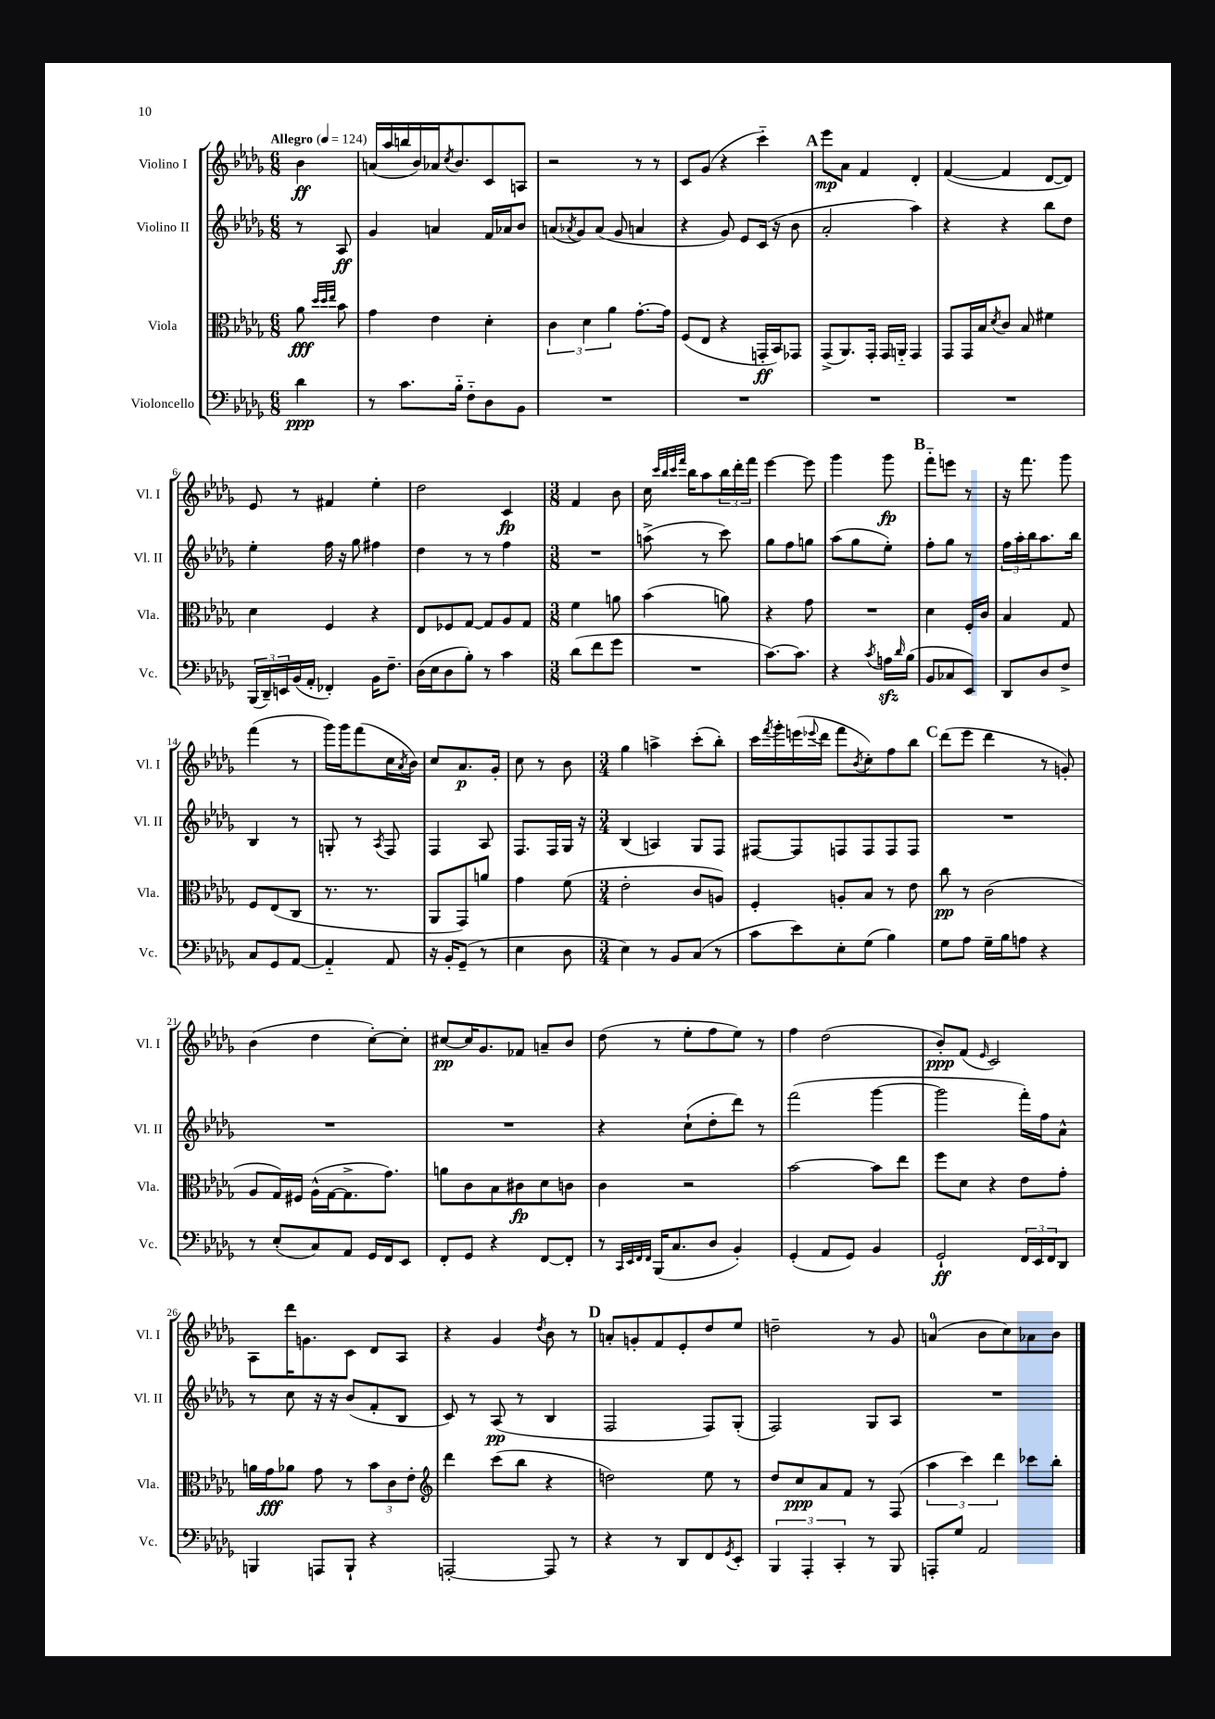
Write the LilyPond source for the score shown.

<<
\new StaffGroup <<
\new Staff = "s0" \with { instrumentName = "Violino I" shortInstrumentName = "Vl. I" } {
    \clef treble \key des \major \numericTimeSignature \time 6/8 \partial 4 \tempo "Allegro" 4 = 124
    bes'4\ff |
    a'16( aes''16 b''16 bes'16) aes'16 \acciaccatura { c''8 } bes'8. c'8 a8 |
    r2 r8 r8 |
    c'8 ges'8( r4 c'''4-_) |
    \mark \markup { \bold "A" } ees'''8\mp aes'8 f'4 des'4-. |
    f'4~( f'4 des'8~ des'8) |
    ees'8 r8 fis'4 ees''4-. |
    des''2 c'4\fp |
    \numericTimeSignature \time 3/8 f'4 bes'8 |
    c''16 \grace { c'''32 bes''32 c'''32 f'''32 } bes''16 aes''8 \tuplet 3/2 { bes''16 des'''16-. f'''16 } |
    ees'''4~ ees'''8 |
    ges'''4 ges'''8\fp |
    \mark \markup { \bold "B" } f'''8-_ e'''8 r8 |
    r16 f'''8. ges'''8 |
    f'''4( r8 |
    ges'''16) ges'''16 f'''8( c''16 \acciaccatura { aes'8 } bes'16) |
    c''8 aes'8.\p ges'16-. |
    c''8 r8 bes'8 |
    \numericTimeSignature \time 3/4 ges''4 a''4-> c'''8-.( bes''8-.) |
    c'''16 \acciaccatura { f'''8 } ges'''16-. e'''16( \appoggiatura { ees'''8 } des'''16 f'''8 \acciaccatura { bes'8 } c''8-.) f''8 bes''8 |
    \mark \markup { \bold "C" } des'''8( ees'''8 des'''4 r8 g'8-.) |
    bes'4( des''4 c''8~-.) c''8-. |
    cis''8~\pp cis''16 ges'8. fes'8 a'8-- bes'8 |
    des''8( r8 ees''8-. f''8 ees''8) r8 |
    f''4 des''2( |
    bes'8-.\ppp) f'8( \grace { ees'16 } c'2) |
    aes8 des'''16 g'8. c'8 des'8 aes8 |
    r4 ges'4 \acciaccatura { des''8 } bes'8 r8 |
    \mark \markup { \bold "D" } a'8-. g'8-. f'8 ees'8-. des''8 ees''8 |
    d''2-- r8 ges'8 |
    a'4-0( bes'8 c''8) aes'8 bes'8 \bar "|." |
}
\new Staff = "s1" \with { instrumentName = "Violino II" shortInstrumentName = "Vl. II" } {
    \clef treble \key des \major \numericTimeSignature \time 6/8 \partial 4
    r8 aes8\ff |
    ges'4 a'4 f'16 aes'16 bes'8 |
    a'8( \acciaccatura { aes'8 } ges'8) aes'8( ges'8 a'4 |
    r4 ges'8) ees'8 c'16( r16 bes'8 |
    \mark \markup { \bold "A" } aes'2-. aes''4) |
    r4 r4 bes''8 des''8 |
    ees''4-. f''16 r16 ges''8 fis''4 |
    des''4 r8 r8 f''4 |
    \numericTimeSignature \time 3/8 R4. |
    a''8->( r8 c'''8) |
    ges''8 f''8 g''8 |
    aes''8( ges''8 ees''8-.) |
    \mark \markup { \bold "B" } f''8-. ges''8 r8 |
    \tuplet 3/2 { f''16 aes''16-. bes''16 } aes''8. bes''16 |
    bes4 r8 |
    g8-. r8 \acciaccatura { aes8 } f8 |
    f4 aes8 |
    f8. f16 ges16 r16 |
    \numericTimeSignature \time 3/4 bes4( a4) ges8 f8 |
    fis8~ fis8 f8 f8 f8 f8 |
    \mark \markup { \bold "C" } R2. |
    R2. |
    R2. |
    r4 c''8-!( des''8-. des'''8) r8 |
    f'''2( ges'''4~ |
    ges'''2 f'''16-.) f''16 aes'8-^ |
    r8 c''8 r16 r16 bes'8( f'8-. bes8 |
    c'8) r8 aes8\pp( r8 bes4 |
    \mark \markup { \bold "D" } f2 f8) ges8-.( |
    f2) ges8 aes8 |
    R2. \bar "|." |
}
\new Staff = "s2" \with { instrumentName = "Viola" shortInstrumentName = "Vla." } {
    \clef alto \key des \major \numericTimeSignature \time 6/8 \partial 4
    aes'8\fff \grace { des''32 des''32 ees''32 } bes'8 |
    ges'4 ees'4 des'4-. |
    \tuplet 3/2 { c'4 des'4 aes'4 } ges'8.~-. ges'16 |
    f8( ees8 r4 g,16-.\ff bes,16) ges,8 |
    \mark \markup { \bold "A" } ges,8->( aes,8.) ges,16-. ges,16 a,16-_ ges,4 |
    ges,8 ges,16 bes16 \acciaccatura { des'8 } c'8 bes8 fis'4 |
    des'4 f4 r4 |
    ees8 fes8 ges8~ ges8 aes8 ges8 |
    \numericTimeSignature \time 3/8 f'4 a'8 |
    bes'4( a'8) |
    r4 ges'8 |
    R4. |
    \mark \markup { \bold "B" } des'4 f16-. c'16 |
    bes4 ges8 |
    f8 ees8( c8 |
    r8. r8. |
    aes,8 ges,8) a'8 |
    ges'4 f'8( |
    \numericTimeSignature \time 3/4 ees'2-. c'8 a8) |
    f4-. a8-. bes8 r8 ees'8 |
    \mark \markup { \bold "C" } c''8\pp r8 c'2( |
    aes8 ges16) fis16 aes16-^( ges16~ ges8.-> ges'8.) |
    a'8 c'8 bes8 cis'8\fp des'8 c'8 |
    c'4 r2 |
    bes'2~ bes'8 ees''8 |
    f''8 des'8 r4 ees'8 ges'8-. |
    a'16 ges'16\fff aes'8 ges'8 r8 \tuplet 3/2 { bes'8 c'8 ees'8-. } |
    \clef treble des'''4 c'''8( bes''8 r4 |
    \mark \markup { \bold "D" } d''2) ees''8 r8 |
    des''8 c''8\ppp aes'8 f'8 r8 f8( |
    \tuplet 3/2 { aes''4 c'''4) des'''4 } ces'''8 bes''8-. \bar "|." |
}
\new Staff = "s3" \with { instrumentName = "Violoncello" shortInstrumentName = "Vc." } {
    \clef bass \key des \major \numericTimeSignature \time 6/8 \partial 4
    des'4\ppp |
    r8 c'8. bes16-_ f8-_ des8 bes,8 |
    R2. |
    R2. |
    \mark \markup { \bold "A" } R2. |
    R2. |
    \tuplet 3/2 { bes,,16( des,16--) e,16 } bes,16( aes,16-. fes,4-.) bes,16 f8.-- |
    des16( ees16 des8 bes8-.) r8 c'4 |
    \numericTimeSignature \time 3/8 des'8( f'8 ges'8 |
    R4. |
    c'8.~) c'8. |
    r4 \acciaccatura { c'8 } a16\sfz \grace { des'16 } bes16( |
    \mark \markup { \bold "B" } bes,8 ces8 ees,8) |
    des,8 des8 f8-> |
    c8 ges,8 aes,8~ |
    aes,4-_ aes,8 |
    r16 bes,16-. ges,8--( r8 |
    ees4 des8 |
    \numericTimeSignature \time 3/4 ees4) r8 bes,8 c8( r8 |
    c'8 ees'8) ees8-. ges8( bes4) |
    \mark \markup { \bold "C" } ges8 aes8 ges16-- bes16 a8 r4 |
    r8 ees8-.( c8) aes,8 ges,16 f,16 ees,8 |
    f,8-. ges,8 r4 f,8~ f,8-. |
    r8 \grace { c,32 ees,32 f,32 f,32 } bes,,16( c8. des8 bes,4-.) |
    ges,4-.( aes,8 ges,8) bes,4 |
    ges,2-!\ff \tuplet 3/2 { f,16 ees,16 f,16 } des,8 |
    b,,4 a,,8 b,,8-! r4 |
    a,,2~-. a,,8 r8 |
    \mark \markup { \bold "D" } r4 r8 des,8 f,8 \acciaccatura { ges,8 } ees,8-. |
    \tuplet 3/2 { bes,,4 aes,,4-. c,4-. } r8 bes,,8 |
    a,,8-. ges8 aes,2 \bar "|." |
}
>>
>>
